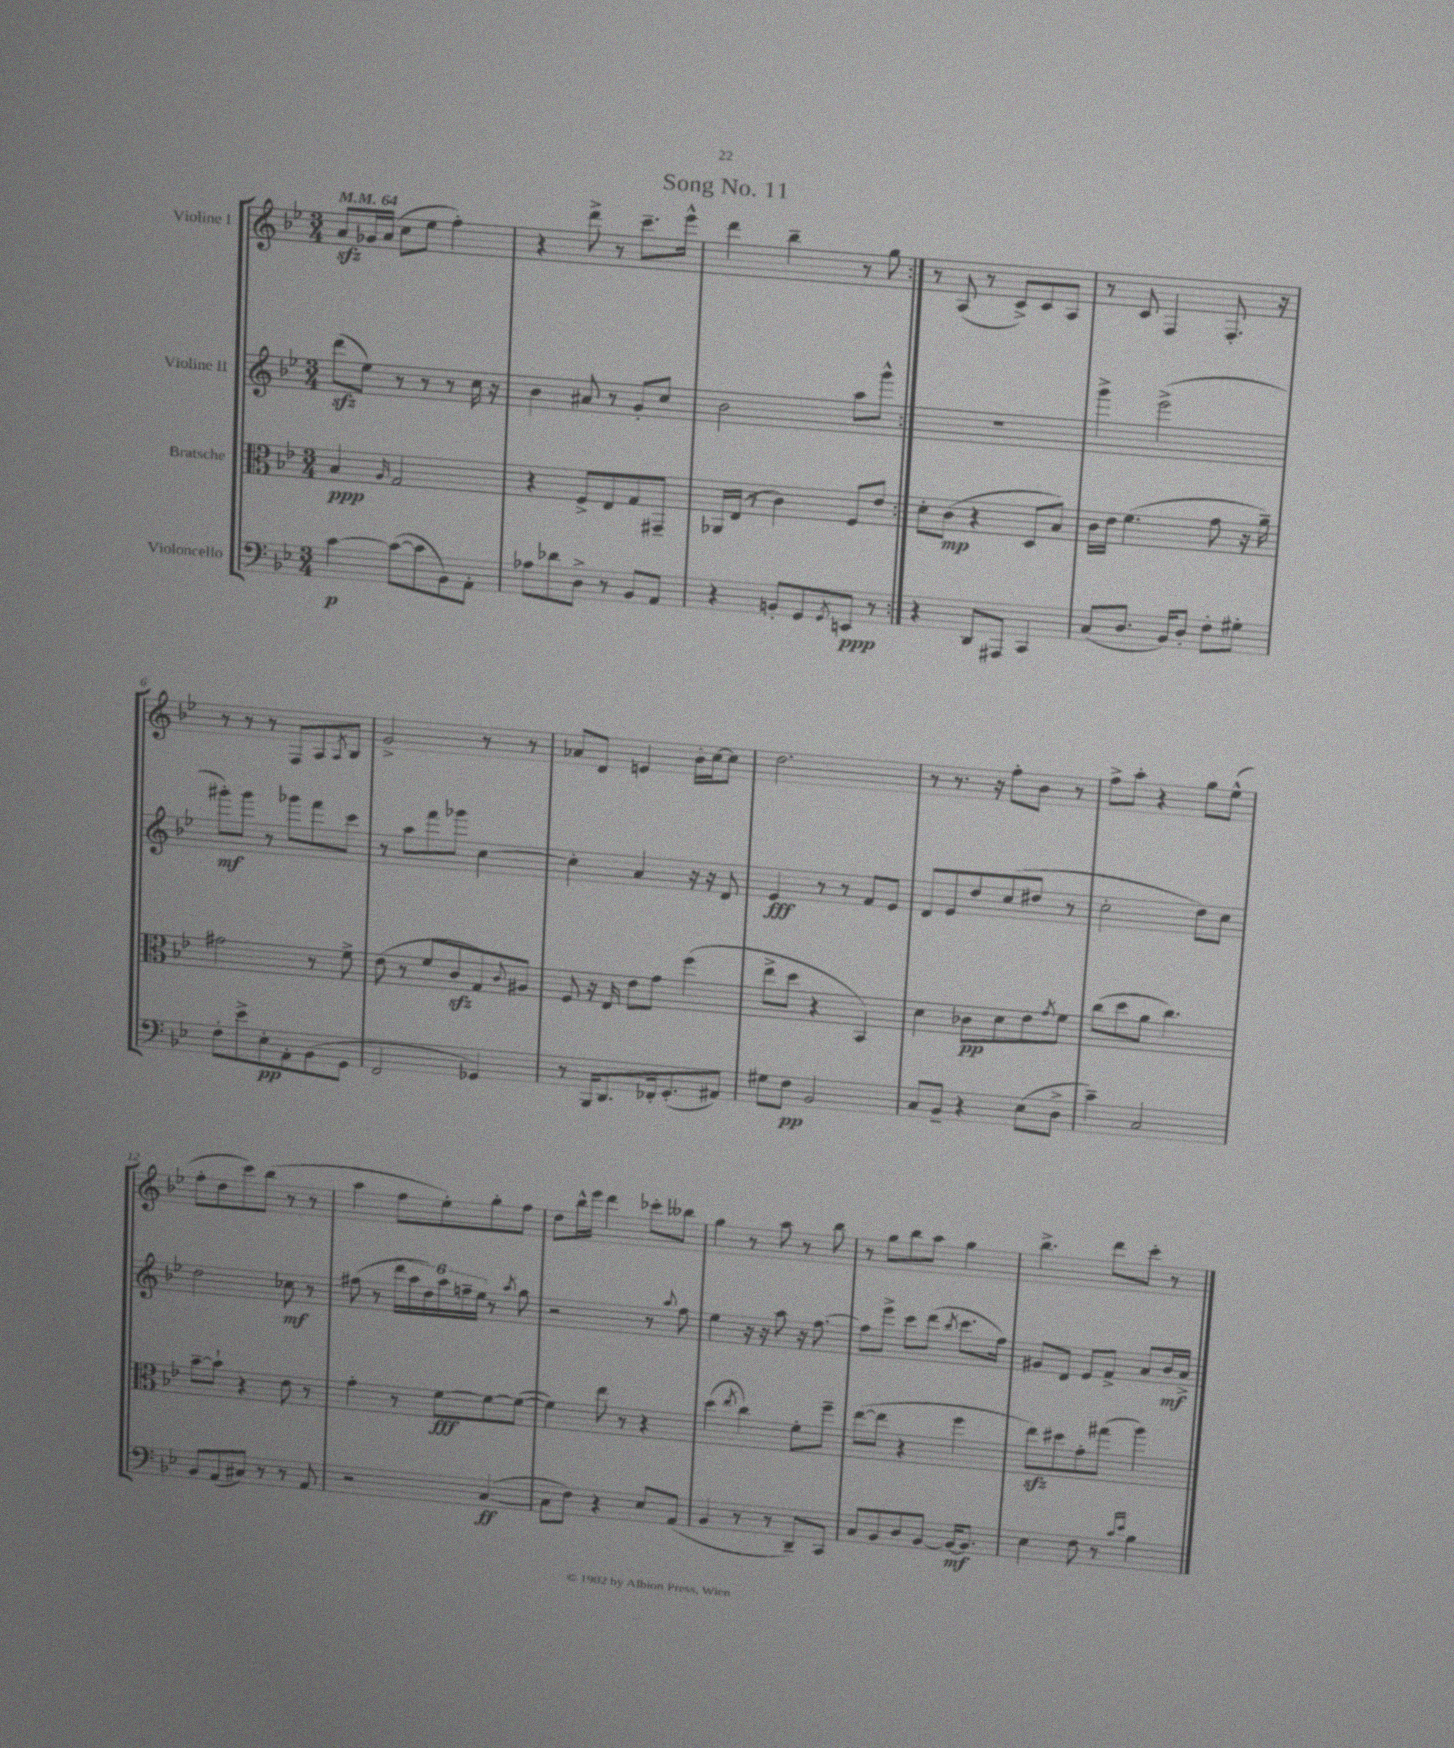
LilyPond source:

\header { title = "Song No. 11" }
<<
\new StaffGroup <<
\new Staff = "s0" \with { instrumentName = "Violine I" } {
    \clef treble \key bes \major \numericTimeSignature \time 3/4 \tempo 4 = 64
    \repeat volta 2 { a'8\sfz ges'16 a'16( c''8 ees''8 f''4-.) |
    r4 d'''8-> r8 c'''8.-- ees'''16-^ |
    d'''4 bes''4-- r8 g''8 | }
    r8 a8( r8 c'8->) c'8 a8 |
    r8 c'8 f4 f8.-. r16 |
    r8 r8 r8 f8 a8 \acciaccatura { a8 } bes8 |
    g'2-> r8 r8 |
    aes'8 d'8 e'4 bes'16-. c''16~ c''8 |
    d''2. |
    r8 r8. r16 f''8-. bes'8 r8 |
    f''8-> a''8-. r4 g''8 ees''8-^( |
    f''8-. d''8 c'''8) bes''8( r8 r8 |
    a''4 f''8 ees''8-.) g''8-. f''8 |
    d''8 bes''16-^ ees'''16 d'''4 ces'''8-. beses''8 |
    g''4 r8 a''8 r8 bes''8 |
    r8 g''8 bes''8 a''8 g''4 |
    bes''4.-> d'''8 c'''8-. r8 \bar "|." |
}
\new Staff = "s1" \with { instrumentName = "Violine II" } {
    \clef treble \key bes \major \numericTimeSignature \time 3/4
    \repeat volta 2 { d'''8\sfz( ees''8) r8 r8 r8 c''16 r16 |
    bes'4 ais'8 r8 g'8-. c''8 |
    bes'2 a''8 g'''8-^ | }
    R2. |
    g'''4-> ees'''2->( |
    gis'''8-.\mf) gis'''8 r8 ges'''8 f'''8 c'''8 |
    r8 a''8 f'''8 ges'''8 c''4~ |
    c''4-. a'4 r16 r16 d'8 |
    ees'4\fff r8 r8 f'8 ees'8 |
    d'8 ees'8 d''8 c''8( dis''8 r8 |
    c''2-. d''8) c''8 |
    d''2 ces''8\mf r8 |
    fis''8( r8 \tuplet 6/4 { d'''16 a''16 d''16) a''16 f''16-- ees''16 } r8 \acciaccatura { a''8 } g''8 |
    r2 r8 \appoggiatura { a''8 } f''8 |
    ees''4 r16 r16 a''8 r16 f''8.~ |
    f''8 ees'''8-> c'''8 d'''8( \acciaccatura { bes''8 } c'''8. f''16) |
    gis'8 d'8 ees'8 f'8-> a'8 bes'16\mf a'16-> \bar "|." |
}
\new Staff = "s2" \with { instrumentName = "Bratsche" } {
    \clef alto \key bes \major \numericTimeSignature \time 3/4
    \repeat volta 2 { bes4\ppp \grace { a16 } g2 |
    r4 f8-> ees8 g8 gis,8-- |
    aes,16 ees16( r8 c'4) f8 ees'8 | }
    d'8-. c'8\mp( r4 d8 bes8) |
    c'16 ees'16 f'4.( g'8 r16 a'16--) |
    gis'2 r8 f'8-> |
    ees'8( r8 f'8 c'8\sfz g8) \appoggiatura { c'8 } ais8 |
    f8 r16 ees16 ees'8 g'8 f''4( |
    ees''8-> d''8 r4 bes,4) |
    d'4 ces'8\pp d'8 ees'8 \acciaccatura { g'8 } f'8 |
    c''8( d''8 a'8 c''4.) |
    bes'8~-- bes'8-! r4 ees'8 r8 |
    g'4-. r8 f'8~\fff f'8~ f'8~( |
    f'4) ees''8 r8 r4 |
    d''4( \acciaccatura { ees''8 } c''4) f'8-. f''8-- |
    ees''8~( ees''8 r4 f''4 |
    ees''8\sfz) dis''8 g'8-. gis''8( a''4) \bar "|." |
}
\new Staff = "s3" \with { instrumentName = "Violoncello" } {
    \clef bass \key bes \major \numericTimeSignature \time 3/4
    \repeat volta 2 { c'4~\p c'8~( c'8 bes,8) a,8-. |
    aes8 des'8 d8-> r8 bes,8 a,8 |
    r4 b,8-. g,8 \acciaccatura { g,8 } e,8\ppp r8 | }
    r4 d,8 ais,,8 c,4 |
    c8( d8. bes,16) d8-. f8-. gis8-. |
    f8-. ees'8-> ees8-.\pp a,8-. bes,8( g,8 |
    f,2 ges,4) |
    r8 bes,,16 d,8. fes,16-. g,8.-.( ais,8) |
    gis8 f8\pp bes,2 |
    c8 bes,8-- r4 ees8( d8-> |
    c'4--) c2 |
    bes,8 a,8( cis8) r8 r8 a,8 |
    r2 c4~\ff( |
    c8 f8) r4 ees8 a,8( |
    bes,4 r8 r8 d,8--) c,8 |
    c8 bes,8 d8 bes,8~ bes,16~\mf bes,8. |
    ees4 f8 r8 \grace { c'16 ees'16 } bes4 \bar "|." |
}
>>
>>
